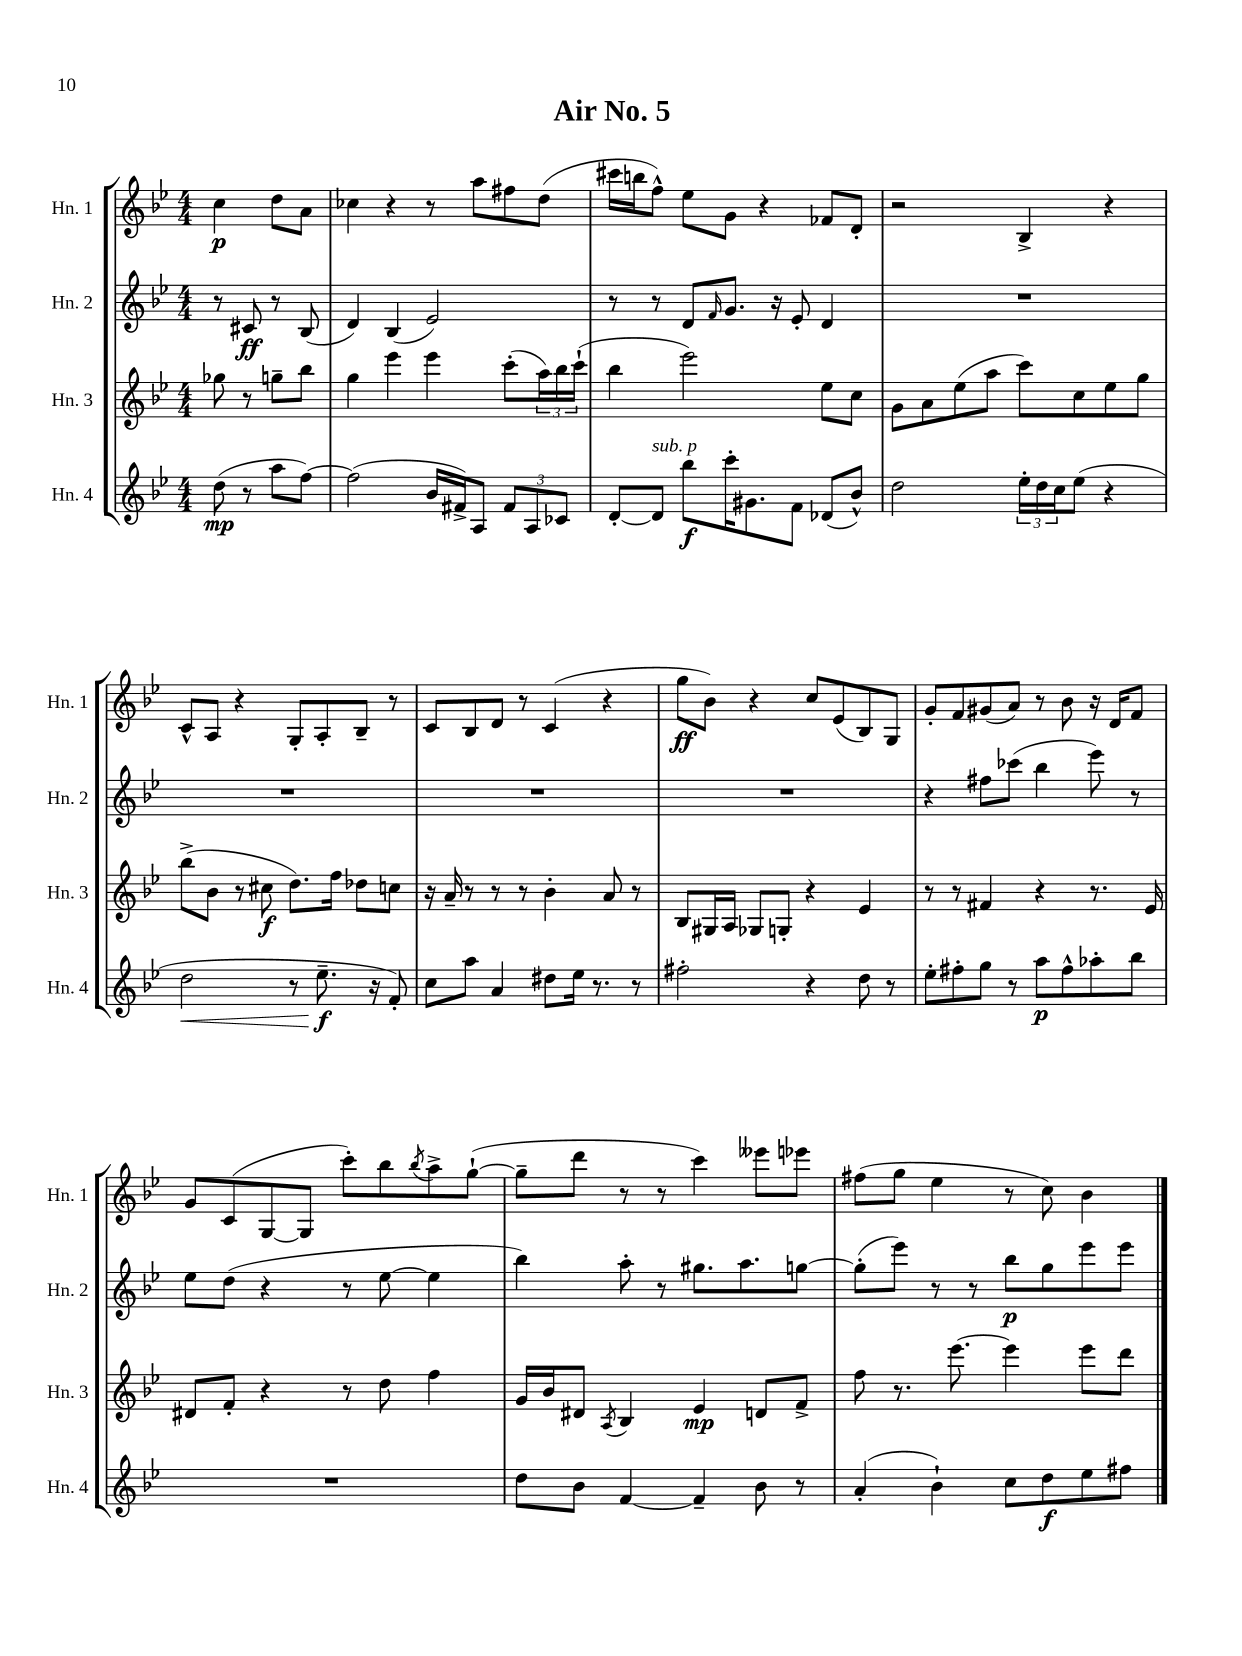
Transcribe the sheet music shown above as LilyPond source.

\header { title = "Air No. 5" }
<<
\new StaffGroup <<
\new Staff = "s0" \with { instrumentName = "Hn. 1" shortInstrumentName = "Hn. 1" } {
    \clef treble \key bes \major \numericTimeSignature \time 4/4 \partial 2
    c''4\p d''8 a'8 |
    ces''4 r4 r8 a''8 fis''8 d''8( |
    cis'''16 b''16 f''8-^) ees''8 g'8 r4 fes'8 d'8-. |
    r2 bes4-> r4 |
    c'8-^ a8 r4 g8-. a8-. bes8-- r8 |
    c'8 bes8 d'8 r8 c'4( r4 |
    g''8\ff bes'8) r4 c''8 ees'8( bes8) g8 |
    g'8-. f'8 gis'8( a'8) r8 bes'8 r16 d'16 f'8 |
    g'8 c'8( g8~ g8 c'''8-.) bes''8 \acciaccatura { bes''8 } a''8-> g''8~-!( |
    g''8-- d'''8 r8 r8 c'''4) eeses'''8 ees'''8 |
    fis''8( g''8 ees''4 r8 c''8) bes'4 \bar "|." |
}
\new Staff = "s1" \with { instrumentName = "Hn. 2" shortInstrumentName = "Hn. 2" } {
    \clef treble \key bes \major \numericTimeSignature \time 4/4 \partial 2
    r8 cis'8\ff r8 bes8( |
    d'4) bes4( ees'2) |
    r8 r8 d'8 \grace { f'16 } g'8. r16 ees'8-. d'4 |
    R1 |
    R1 |
    R1 |
    R1 |
    r4 fis''8 ces'''8( bes''4 ees'''8) r8 |
    ees''8 d''8( r4 r8 ees''8~ ees''4 |
    bes''4) a''8-. r8 gis''8. a''8. g''8~ |
    g''8-.( ees'''8) r8 r8 bes''8\p g''8 ees'''8 ees'''8 \bar "|." |
}
\new Staff = "s2" \with { instrumentName = "Hn. 3" shortInstrumentName = "Hn. 3" } {
    \clef treble \key bes \major \numericTimeSignature \time 4/4 \partial 2
    ges''8 r8 g''8-- bes''8 |
    g''4 ees'''4 ees'''4 c'''8-.( \tuplet 3/2 { a''16) bes''16 c'''16-!( } |
    bes''4 ees'''2) ees''8 c''8 |
    g'8 a'8 ees''8( a''8 c'''8) c''8 ees''8 g''8 |
    bes''8->( bes'8 r8 cis''8\f d''8.) f''16 des''8 c''8 |
    r16 a'16-- r8 r8 r8 bes'4-. a'8 r8 |
    bes8 gis16 a16 ges8 g8-. r4 ees'4 |
    r8 r8 fis'4 r4 r8. ees'16 |
    dis'8 f'8-. r4 r8 d''8 f''4 |
    g'16 bes'16 dis'8 \acciaccatura { a8 } bes4 ees'4\mp d'8 f'8-> |
    f''8 r8. ees'''8.~ ees'''4 ees'''8 d'''8 \bar "|." |
}
\new Staff = "s3" \with { instrumentName = "Hn. 4" shortInstrumentName = "Hn. 4" } {
    \clef treble \key bes \major \numericTimeSignature \time 4/4 \partial 2
    d''8\mp( r8 a''8 f''8~) |
    f''2( bes'16 fis'16->) a8 \tuplet 3/2 { fis'8 a8 ces'8 } |
    d'8~-. d'8^\markup { \italic "sub. p" } bes''8\f c'''16-. gis'8. f'8 des'8( bes'8-^) |
    d''2 \tuplet 3/2 { ees''16-. d''16 c''16 } ees''8( r4 |
    d''2\< r8 ees''8.--\f\! r16 f'8-.) |
    c''8 a''8 a'4 dis''8 ees''16 r8. r8 |
    fis''2-. r4 d''8 r8 |
    ees''8-. fis''8-. g''8 r8 a''8\p fis''8-^ aes''8-. bes''8 |
    R1 |
    d''8 bes'8 f'4~ f'4-- bes'8 r8 |
    a'4-.( bes'4-!) c''8 d''8\f ees''8 fis''8 \bar "|." |
}
>>
>>
\layout { \context { \Score \remove "Bar_number_engraver" } }
